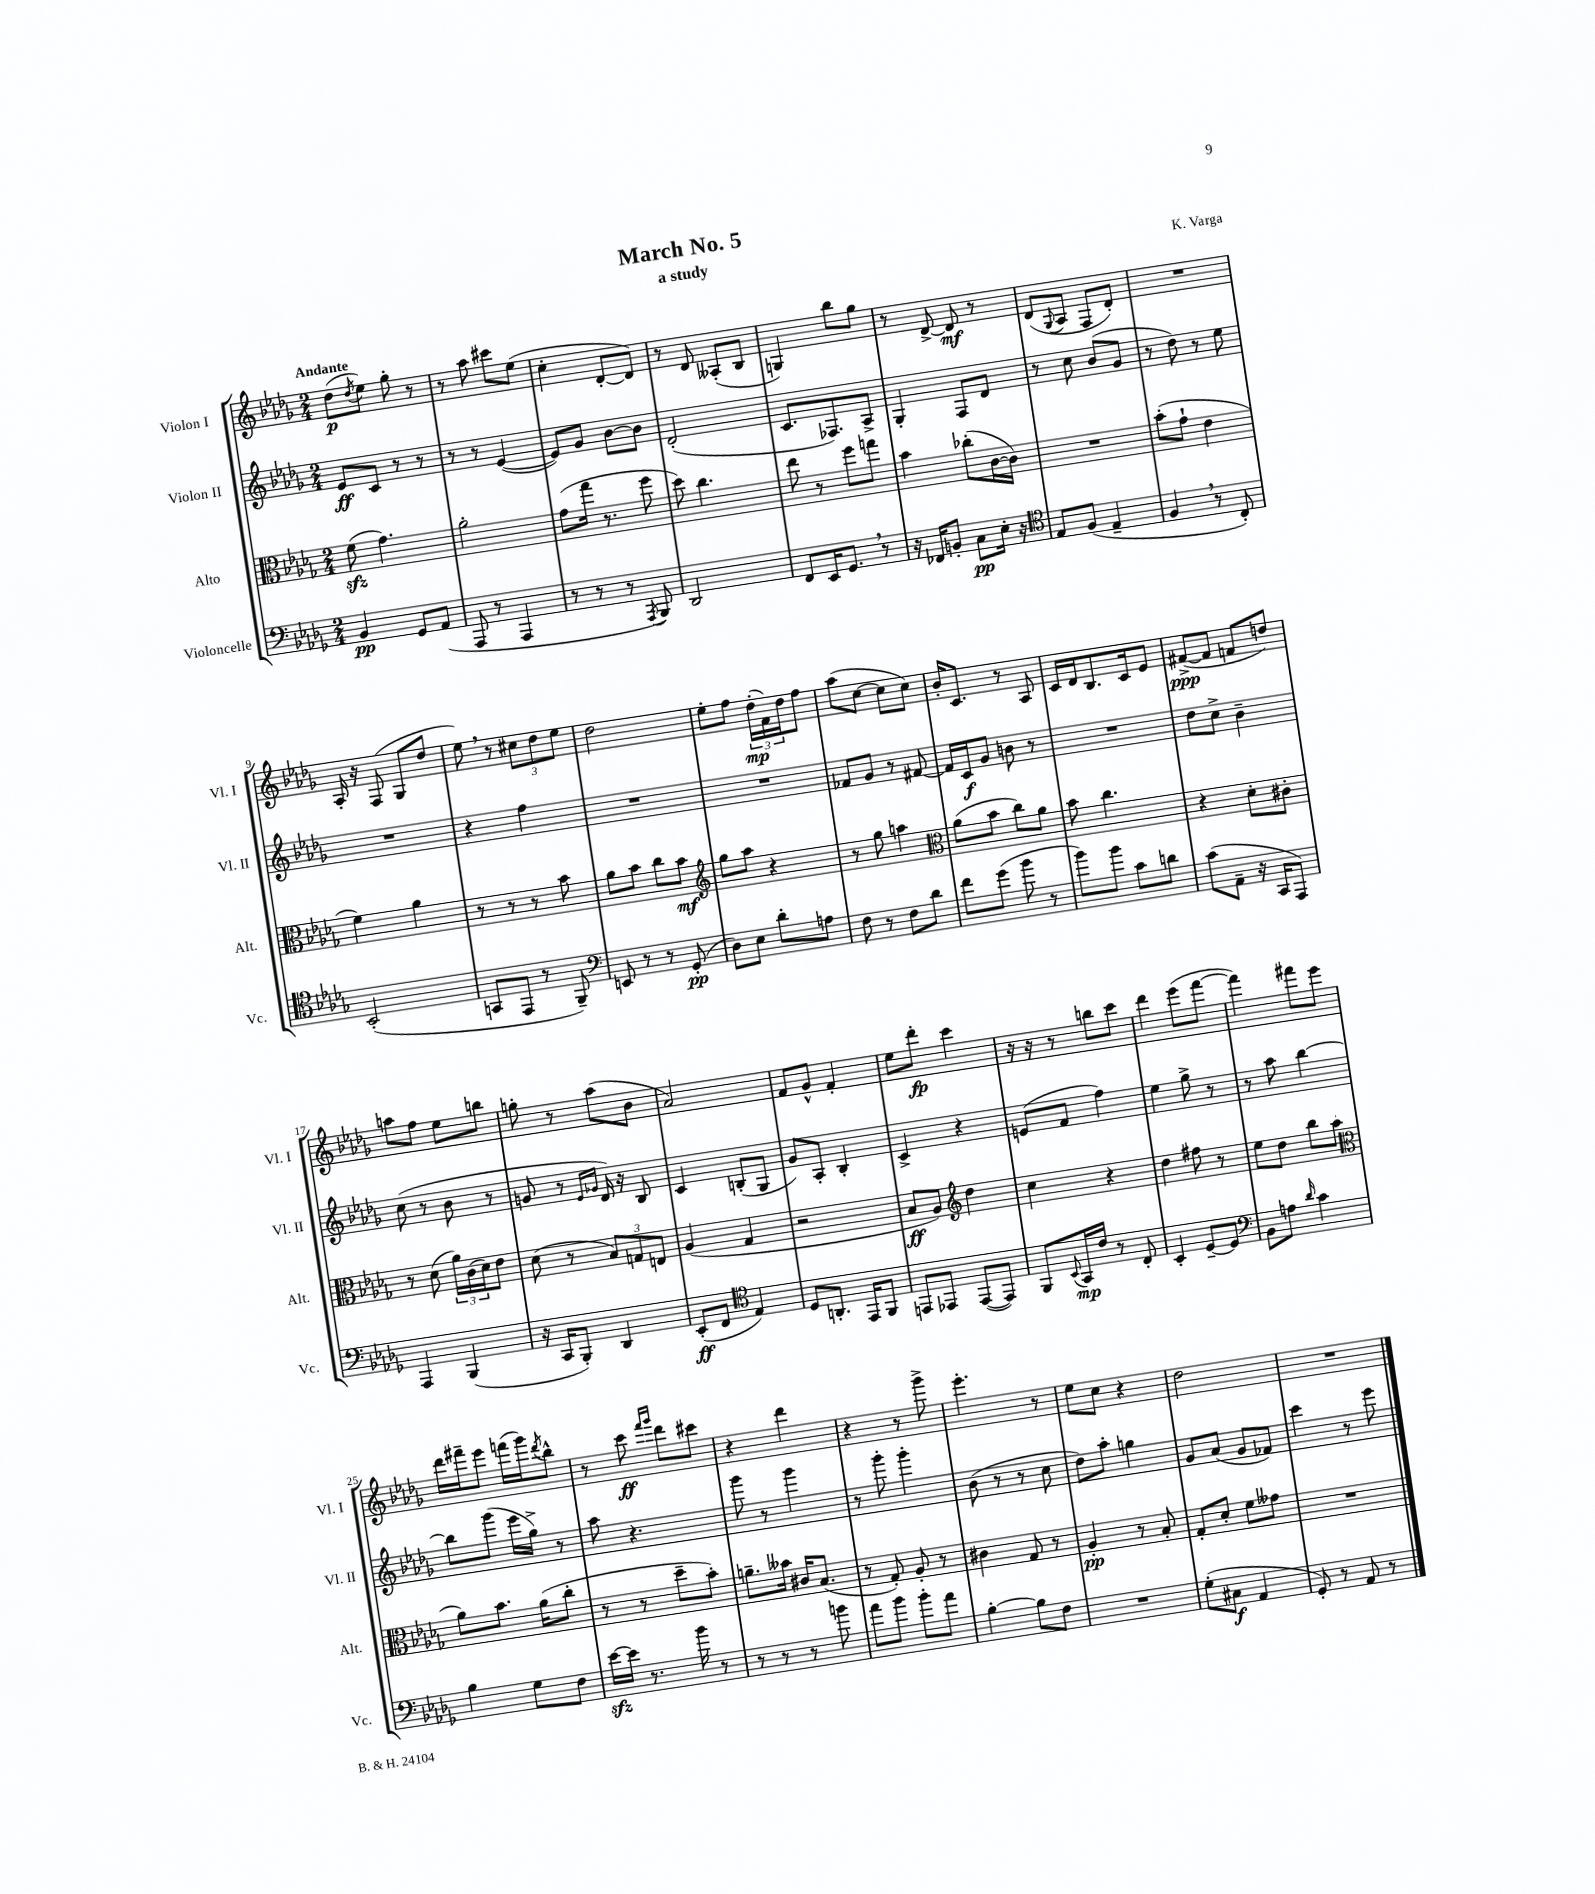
\header { title = "March No. 5" composer = "K. Varga" subtitle = "a study" }
<<
\new StaffGroup <<
\new Staff = "s0" \with { instrumentName = "Violon I" shortInstrumentName = "Vl. I" } {
    \clef treble \key des \major \numericTimeSignature \time 2/4 \tempo "Andante"
    des''8\p( \acciaccatura { des''8 } ees''8) ges''8-. r8 |
    r8 aes''8 cis'''8 ees''8( |
    c''4-. des'8~-. des'8) |
    r8 des'8 aeses8-.( bes8 |
    g4) bes''8 ges''8 |
    r8 des'8~-> des'8\mf r8 |
    des'8( \appoggiatura { ges8 } aes8 f8 des'8-.) |
    R2 |
    aes16-. r16 f8( ges8 des''8 |
    ees''8) \breathe r8 \tuplet 3/2 { cis''8 des''8 ees''8 } |
    des''2 |
    ees''8-. f''8 \tuplet 3/2 { des''16-.\mp( f'16) des''16 } f''8 |
    aes''8( c''8~ c''8 c''8) |
    bes'16-. c'8. r8 aes8 |
    c'16 des'16 bes8. c'16 ees'8 |
    fis'8~->\ppp( fis'8 f'8 d''8) |
    a''8 f''8 ees''8 b''8 |
    g''8-. r8 aes''8( bes'8 |
    aes'2) |
    f'8 ges'8-^ f'4-. |
    ees''8 des'''8-.\fp c'''4 |
    r16 r16 r8 b''8 c'''8 |
    des'''4 ees'''8( f'''8~ |
    f'''4) fis'''8 ees'''8 |
    des'''16 fis'''16-- ees'''8 f'''16( ges'''16) \acciaccatura { des'''8 } bes''8-^ |
    r8 c'''8\ff \grace { f'''16 ges'''16 } des'''8 cis'''8 |
    r4 des'''4 |
    r4 r8 ges'''8-> |
    ees'''4.-. r8 |
    ees''8 c''8 r4 |
    des''2 |
    R2 \bar "|." |
}
\new Staff = "s1" \with { instrumentName = "Violon II" shortInstrumentName = "Vl. II" } {
    \clef treble \key des \major \numericTimeSignature \time 2/4
    ees'8\ff c'8 r8 r8 |
    r8 r8 ees'4~( |
    ees'8) ges'8 bes'8~ bes'8 |
    des'2-.( |
    c'8. fes8.) aes8-> |
    ges4-. f8 des'8 |
    r8 c''8 bes'8( ges'8 |
    r8 des''8) r8 ees''8 |
    R2 |
    r4 f''4 |
    R2 |
    R2 |
    fes'8 ges'8 r8 fis'8~ |
    fis'16 c'16\f ges'8 b'8 r8 |
    R2 |
    des''8 c''8-> bes'4-- |
    c''8( r8 bes'8 r8 |
    g'8 r8 \grace { ees'16 ges'16 } des'16) r16 bes8 |
    c'4 b8-.( ges8 |
    ges'8) aes8-. bes4-. |
    c'4-> r4 |
    e'8( f'8 f''4) |
    ees''4 ges''8-> r8 |
    r8 aes''8 bes''4~ |
    bes''8 ges'''8( ees'''16 ges''16->) r8 |
    aes''8 r4. |
    ges'''8 r8 ges'''4 |
    r8 ges'''8-. ges'''4-. |
    bes'8( r8 r8 c''8 |
    des''8) aes''8-. g''4 |
    ges'8 aes'8( ges'8 fes'8) |
    c'''4 r8 ees'''8 \bar "|." |
}
\new Staff = "s2" \with { instrumentName = "Alto" shortInstrumentName = "Alt." } {
    \clef alto \key des \major \numericTimeSignature \time 2/4
    f'8\sfz( ges'4.) |
    aes'2-. |
    ges'8( ges''16 r8. f''8 |
    des''8) c''4. |
    ees''8 r8 f''8 g''8 |
    bes'4 ces''8-.( c'16~ c'16) |
    R2 |
    bes'8-.( ges'8-! ees'4 |
    f'4) aes'4 |
    r8 r8 r8 bes'8 |
    aes'8 bes'8 c''8 bes'8\mf |
    \clef treble ges''8 aes''8 r4 |
    r8 ges''8 a''4 |
    \clef alto aes'8( bes'8 c''8) aes'8 |
    bes'8 c''4. |
    r4 des'8-. cis'8-. |
    r8 des'8( \tuplet 3/2 { aes'16) c'16( des'16) } ees'8 |
    des'8( r8 \tuplet 3/2 { bes8) g8 e8 } |
    aes4( ges4 |
    r2 |
    bes8\ff aes8) \clef treble des''4 |
    c''4 r4 |
    des''4 fis''8 r8 |
    ees''8 des''8 bes''8 aes''8( |
    \clef alto aes'8) bes'8. aes'16( c''8-. |
    r8 r8 des''8-- bes'8-.) |
    a'8.-- beses'16 cis'16 bes8.( |
    r8 ges8-.) aes8-. r8 |
    cis'4 ges8 r8 |
    aes4-.\pp r8 bes8-. |
    ges8-. des'8-. f'8 geses'8 |
    R2 \bar "|." |
}
\new Staff = "s3" \with { instrumentName = "Violoncelle" shortInstrumentName = "Vc." } {
    \clef bass \key des \major \numericTimeSignature \time 2/4
    bes,4\pp ges,8 aes,8( |
    aes,,8 r8 aes,,4 |
    r8 r8 r8 \acciaccatura { aes,,8 } bes,,8) |
    des,2 |
    f,8 ees,16 ges,8. \breathe r8 |
    r16 fes,16 b,8-. c8\pp ees16-. r16 |
    \clef tenor ees8 f8( ees4-- |
    f4 \breathe r8 c8-.) |
    bes,2-.( |
    g,8 ees,8 r8 f,8--) |
    \clef bass e,8 r8 r8 ges,8-.\pp( |
    des8) ees8 des'8-. a8 |
    f8 r8 f8 des'8 |
    f'8 ges'8( bes'8 r8 |
    bes'8) bes'8 c'8 d'8 |
    c'8( aes,8-- r16 c,16 aes,,8) |
    aes,,4 bes,,4( |
    r16 c,16 bes,,8-.) des,4 |
    ees,8-.\ff( f,8 \clef tenor ees4) |
    des8 a,8.-. ees,16 f,8 |
    e,8 ees,8 ees,8~( ees,8) |
    f,8 \appoggiatura { bes,8 } ges,16\mp c'16 r8 c8-. |
    bes,4-. des8~-- des8 |
    \clef bass bes,8 a8 \grace { des'16 } c'4 |
    bes4 ges8 f8 |
    ees'16~\sfz ees'16 r8. bes'16 r8 |
    r8 r8 r8 b'8 |
    aes'8 bes'8 bes'8-. aes'8 |
    bes4~-. bes8 f8 |
    R2 |
    ges8-.( cis8\f aes,4 |
    ges,8-.) r8 aes,8 r8 \bar "|." |
}
>>
>>
